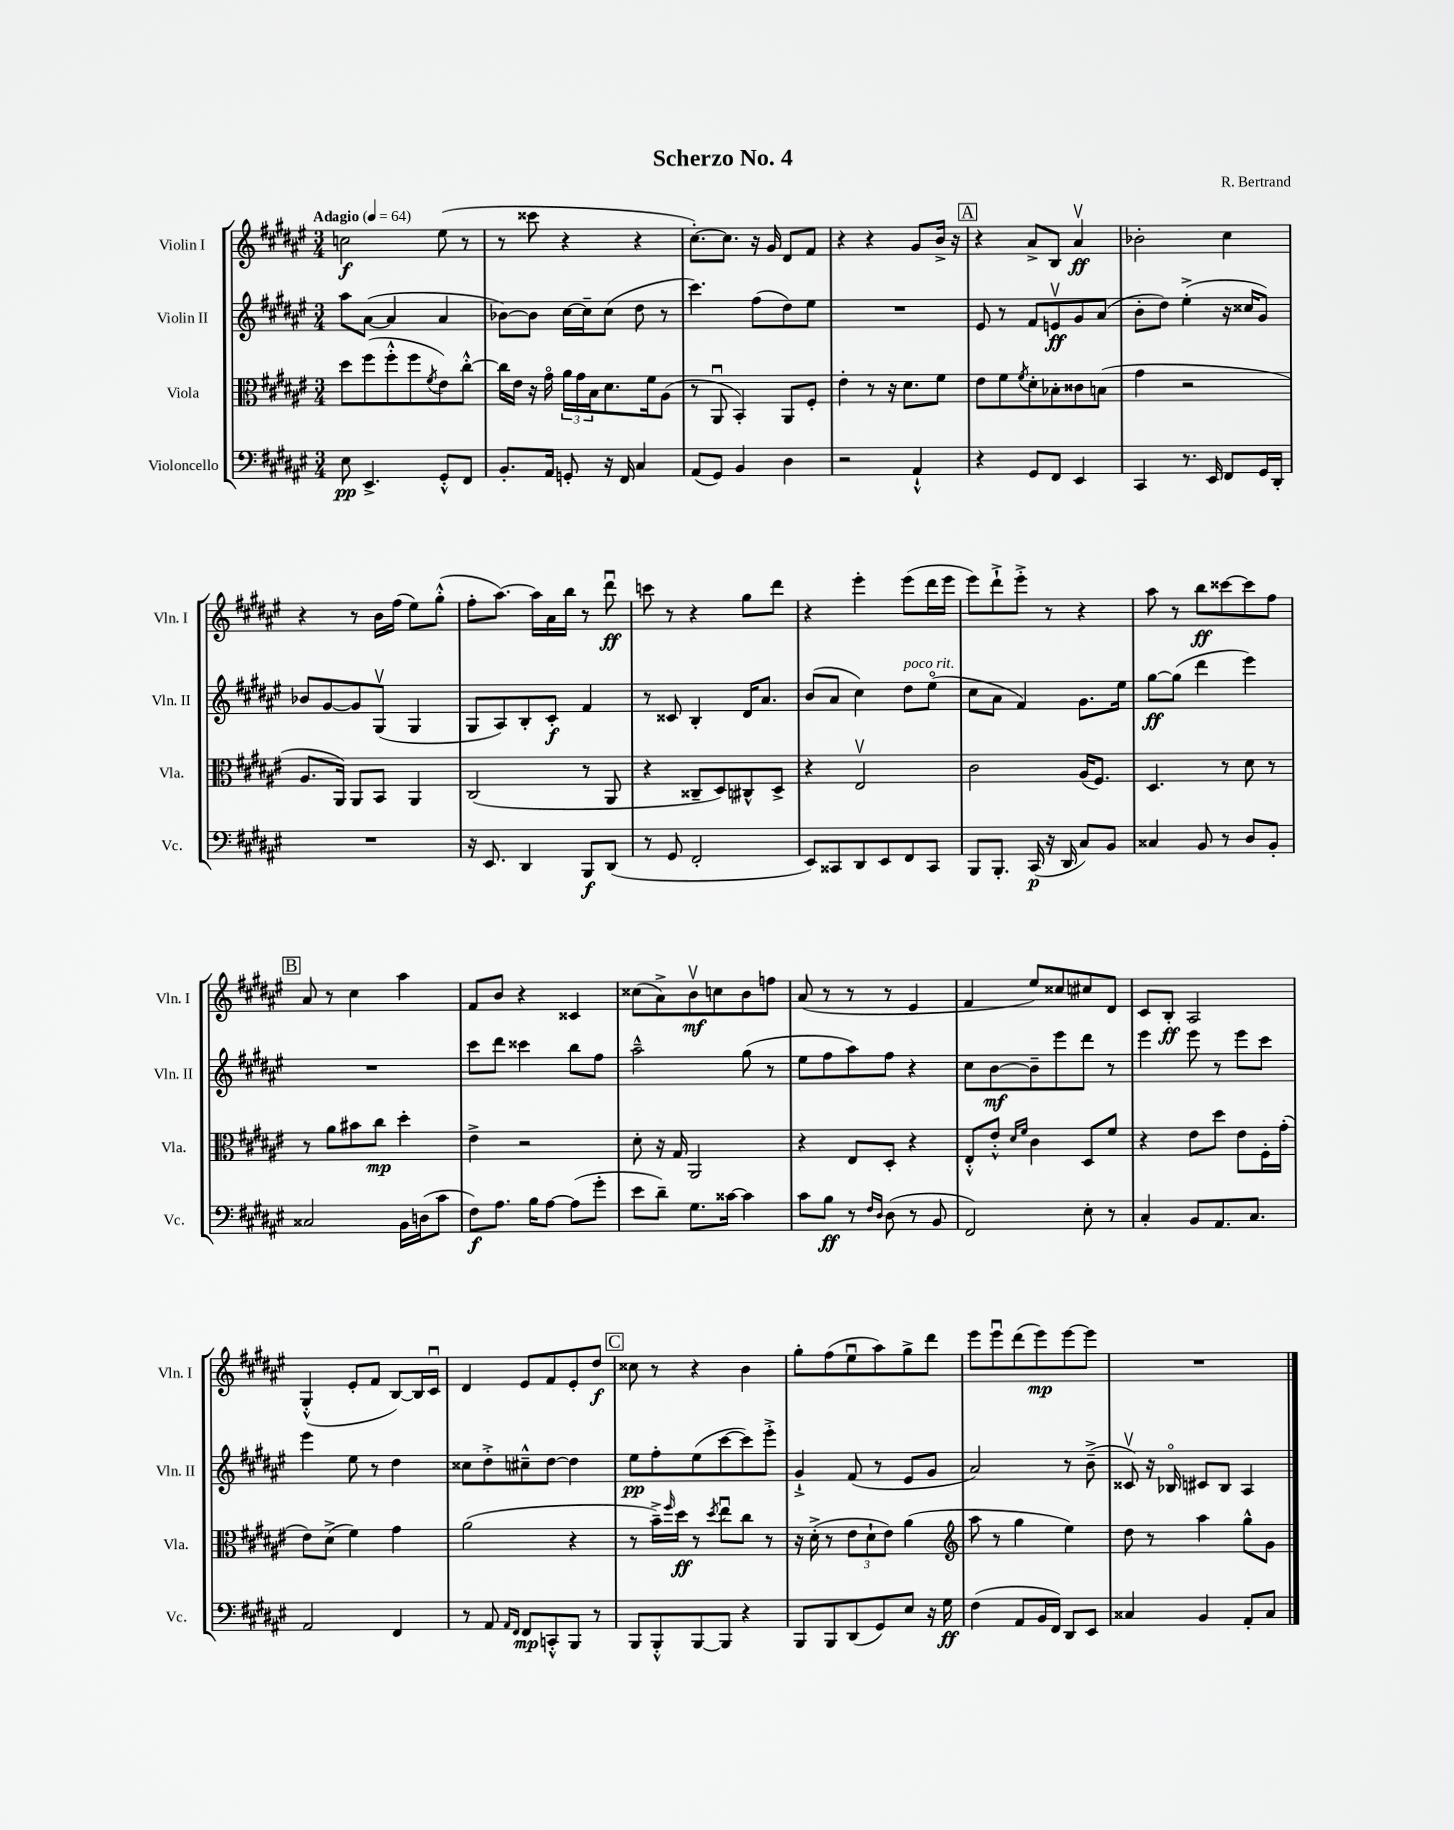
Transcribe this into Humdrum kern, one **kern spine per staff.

**kern	**dynam	**kern	**dynam	**kern	**dynam	**kern	**dynam
*part4	*part4	*part3	*part3	*part2	*part2	*part1	*part1
*staff4	*staff4	*staff3	*staff3	*staff2	*staff2	*staff1	*staff1
*I"Violoncello	*	*I"Viola	*	*I"Violin II	*	*I"Violin I	*
*I'Vc.	*	*I'Vla.	*	*I'Vln. II	*	*I'Vln. I	*
*clefF4	*	*clefC3	*	*clefG2	*	*clefG2	*
*k[f#c#g#d#a#e#]	*	*k[f#c#g#d#a#e#]	*	*k[f#c#g#d#a#e#]	*	*k[f#c#g#d#a#e#]	*
*M3/4	*	*M3/4	*	*M3/4	*	*M3/4	*
*MM64	*	*MM64	*	*MM64	*	*MM64	*
=1	=1	=1	=1	=1	=1	=1	=1
!	!	!	!	!	!	!LO:TX:a:B:t=Adagio	!
8E#\	pp	8dd#\L	.	8aa#\L	.	2ccn\	f
4.EE#^/	.	(8ff#\	.	([8a#\J	.	.	.
.	.	8ff#'^^\	.	4a#/]	.	.	.
.	.	8ff#\	.	.	.	.	.
.	.	8qf#/	.	.	.	.	.
8GG#'^^/L	.	8e#\)	.	4a#/	.	(8ee#\	.
8FF#/J	.	[8cc#'^^\J	.	.	.	8r	.
=2	=2	=2	=2	=2	=2	=2	=2
8.BB'/L	.	16cc#\LL]	.	[8b-X\L)	.	8r	.
.	.	16e#\JJ	.	.	.	.	.
.	.	16r	.	8b-\J]	.	8ccc##X\	.
16AA#/Jk	.	16g#\	.	.	.	.	.
8GGn'/	.	24a#\LL	.	[16cc#\LL	.	4r	.
.	.	24g#\	.	.	.	.	.
.	.	.	.	16cc#~\J]	.	.	.
.	.	24B\J	.	.	.	.	.
16r	.	8.d#\	.	(8cc#\J	.	.	.
16FF#/	.	.	.	.	.	.	.
4C#/	.	.	.	8dd#\	.	4r	.
.	.	16f#\k	.	.	.	.	.
.	.	(8A#\J	.	8r	.	.	.
=3	=3	=3	=3	=3	=3	=3	=3
(8AA#/L	.	8r	.	4.ccc#\)	.	[8.cc#'\L)	.
8GG#/J)	.	8AA#u/	.	.	.	.	.
.	.	.	.	.	.	8.cc#\J]	.
4BB/	.	4BB'/)	.	.	.	.	.
.	.	.	.	(8ff#\L	.	16r	.
.	.	.	.	.	.	16g#/	.
4D#\	.	8AA#/L	.	8dd#\)	.	8d#/L	.
.	.	8F#'/J	.	8ee#\J	.	8f#/J	.
=4	=4	=4	=4	=4	=4	=4	=4
2r	.	4e#'\	.	2.r	.	4r	.
.	.	8r	.	.	.	4r	.
.	.	16r	.	.	.	.	.
.	.	8.d#\L	.	.	.	.	.
4AA#`^^/	.	.	.	.	.	8g#/L	.
.	.	8f#\J	.	.	.	16b^/Jk	.
.	.	.	.	.	.	16r	.
!!LO:REH:place=s1:t=A
=5	=5	=5	=5	=5	=5	=5	=5
4r	.	8e#\L	.	8e#/	.	4r	.
.	.	8f#\	.	8r	.	.	.
.	.	8qf#/	.	.	.	.	.
8GG#/L	.	8d#'\	.	8f#/L	.	8a#^/L	.
8FF#/J	.	8B-X'\	.	8env/	ff	8B/J	.
4EE#/	.	8c##X\	.	8g#/	.	4a#v/	ff
.	.	(8Bn\J	.	(8a#/J	.	.	.
=6	=6	=6	=6	=6	=6	=6	=6
4CC#/	.	4g#\	.	8b'\L	.	2b-X'\	.
.	.	.	.	8dd#\J)	.	.	.
8.r	.	2r	.	(4ee#'^\	.	.	.
16EE#/	.	.	.	.	.	.	.
8FF#/L	.	.	.	16r	.	4cc#\	.
.	.	.	.	16cc##X/KL	.	.	.
16GG#/L	.	.	.	8g#/J)	.	.	.
16DD#'/JJ	.	.	.	.	.	.	.
!!LO:LB:g=z
=7	=7	=7	=7	=7	=7	=7	=7
2.r	.	8.A#/L	.	8b-X/L	.	4r	.
.	.	.	.	[8g#/	.	.	.
.	.	16AA#/Jk)	.	.	.	.	.
.	.	8AA#/L	.	8g#/]	.	8r	.
.	.	8BB/J	.	(8G#v/J	.	16b\LL	.
.	.	.	.	.	.	(16ff#\JJ	.
.	.	4AA#/	.	4G#/	.	8ee#\L)	.
.	.	.	.	.	.	(8gg#'^^\J	.
=8	=8	=8	=8	=8	=8	=8	=8
16r	.	(2C#/	.	8G#/L	.	8ff#'\L	.
8.EE#/	.	.	.	.	.	.	.
.	.	.	.	8A#/)	.	[8.aa#\J)	.
4DD#/	.	.	.	8B'/	.	.	.
.	.	.	.	.	.	16aa#\LL]	.
.	.	.	.	8c#'/J	f	16a#\	.
.	.	.	.	.	.	16bb\JJ	.
8BBB/L	f	8r	.	4f#/	.	8r	.
(8DD#/J	.	8AA#/	.	.	.	8ddd#u\	ff
=9	=9	=9	=9	=9	=9	=9	=9
8r	.	4r	.	8r	.	8cccn\	.
8GG#/	.	.	.	8c##X/	.	8r	.
2FF#'/	.	8C##X~/L	.	4B'/	.	4r	.
.	.	8D#/)	.	.	.	.	.
.	.	8C#X^^/	.	16d#/KL	.	8gg#\L	.
.	.	.	.	8.a#/J	.	.	.
.	.	8D#^/J	.	.	.	8ddd#\J	.
=10	=10	=10	=10	=10	=10	=10	=10
8EE#/L)	.	4r	.	(8b/L	.	4r	.
8CC##X/	.	.	.	8a#/J	.	.	.
8DD#/	.	2E#v/	.	4cc#\)	.	4eee#'\	.
8EE#/	.	.	.	.	.	.	.
!	!	!	!	!LO:TX:a:i:t=poco rit.	!	!	!
8FF#/	.	.	.	8dd#\L	.	(8eee#\L	.
8CC##/J	.	.	.	(8ee#\J	.	16ddd#\L	.
.	.	.	.	.	.	16eee#\JJ	.
=11	=11	=11	=11	=11	=11	=11	=11
8BBB/L	.	2c#\	.	8cc#\L	.	8eee#\L)	.
8.BBB'/J	.	.	.	8a#\J	.	8ddd#`^\	.
.	.	.	.	4f#/)	.	8eee#'^\J	.
(16CC#/	p	.	.	.	.	.	.
16r	.	.	.	.	.	8r	.
16DD#/	.	.	.	.	.	.	.
8C#/L)	.	(16A#/KL	.	8.g#\L	.	4r	.
.	.	8.F#/J)	.	.	.	.	.
8BB/J	.	.	.	.	.	.	.
.	.	.	.	16ee#\Jk	.	.	.
=12	=12	=12	=12	=12	=12	=12	=12
4C##X/	.	4.D#/	.	[8gg#\L	ff	8aa#\	.
.	.	.	.	(8gg#\J]	.	8r	.
8BB/	.	.	.	4ddd#\	.	8bb\L	ff
8r	.	8r	.	.	.	[8ccc##X\	.
8D#/L	.	8d#\	.	4eee#\)	.	8ccc##\]	.
8BB'/J	.	8r	.	.	.	8ff#\J	.
!!LO:LB:g=z
!!LO:REH:place=s1:t=B
=13	=13	=13	=13	=13	=13	=13	=13
2C##X/	.	8r	.	2.r	.	8a#/	.
.	.	8a#\L	.	.	.	8r	.
.	.	8b#X\	.	.	.	4cc#\	.
.	.	8cc#\J	mp	.	.	.	.
16BB\LL	.	4dd#'\	.	.	.	4aa#\	.
(16Dn\J	.	.	.	.	.	.	.
8c#\J	.	.	.	.	.	.	.
=14	=14	=14	=14	=14	=14	=14	=14
8F#\L)	f	4e#^\	.	8ccc#\L	.	8f#/L	.
8.A#\J	.	.	.	8ddd#\J	.	8b/J	.
.	.	2r	.	4ccc##X\	.	4r	.
16B\KL	.	.	.	.	.	.	.
[8A#\J	.	.	.	.	.	.	.
(8A#\L]	.	.	.	8bb\L	.	4c##X/	.
8g#'\J	.	.	.	8ff#\J	.	.	.
=15	=15	=15	=15	=15	=15	=15	=15
8e#\L	.	8d#'\	.	2aa#~^^\	.	(8cc##X\L	.
8d#~\J)	.	16r	.	.	.	8a#^\)	.
.	.	16G#/	.	.	.	.	.
8.G#\L	.	2AA#/	.	.	.	8bv\	mf
.	.	.	.	.	.	8ccn\	.
[16c##X\Jk	.	.	.	.	.	.	.
4c##\]	.	.	.	(8gg#\	.	8b\	.
.	.	.	.	8r	.	8ffn\J	.
=16	=16	=16	=16	=16	=16	=16	=16
8c#\L	.	4r	.	8ee#\L	.	(8a#/	.
8B\J	ff	.	.	8ff#\	.	8r	.
8r	.	8E#/L	.	8aa#\)	.	8r	.
16qqF#/LL	.	.	.	.	.	.	.
16qqD#/JJ	.	.	.	.	.	.	.
(8D#\	.	8D#'/J	.	8ff#\J	.	8r	.
8r	.	4r	.	4r	.	4e#/	.
8BB/	.	.	.	.	.	.	.
=17	=17	=17	=17	=17	=17	=17	=17
2FF#/)	.	8E#'^^/L	.	8cc#\L	.	4f#/	.
.	.	8e#'^^/J	.	[8b\	mf	.	.
.	.	16qqd#/LL	.	.	.	.	.
.	.	16qqf#/JJ	.	.	.	.	.
.	.	4c#\	.	8b~\]	.	8ee#/L)	.
.	.	.	.	8eee#\	.	8cc##X/	.
8E#'\	.	8D#/L	.	8ddd#\J	.	8cc#X/	.
8r	.	8f#/J	.	8r	.	8d#/J	.
=18	=18	=18	=18	=18	=18	=18	=18
4C#'/	.	4r	.	4eee#\	.	8c#/L	.
.	.	.	.	.	.	8B'/J	ff
8BB/L	.	8e#\L	.	8eee#\	.	2A#/	.
8.AA#/	.	8dd#\J	.	8r	.	.	.
.	.	8e#\L	.	8eee#\L	.	.	.
8.C#/J	.	.	.	.	.	.	.
.	.	16F#'\L	.	8ccc#\J	.	.	.
.	.	(16g#'\JJ	.	.	.	.	.
!!LO:LB:g=z
=19	=19	=19	=19	=19	=19	=19	=19
2AA#/	.	8e#\L)	.	4eee#\	.	(4G#'^^/	.
.	.	(8d#^\J	.	.	.	.	.
.	.	4f#\)	.	8ee#\	.	8e#'/L	.
.	.	.	.	8r	.	8f#/J	.
4FF#/	.	4g#\	.	4dd#\	.	[8B/L)	.
.	.	.	.	.	.	16B/L]	.
.	.	.	.	.	.	16c#u/JJ	.
=20	=20	=20	=20	=20	=20	=20	=20
8r	.	(2a#\	.	8cc##X\L	.	4d#/	.
8AA#/	.	.	.	8dd#'^\	.	.	.
16qqAA#/LL	.	.	.	.	.	.	.
16qqFF#/JJ	.	.	.	.	.	.	.
8FF#/L	mp	.	.	8cc#X~^^\	.	8e#/L	.
8CCn'^^/	.	.	.	[8dd#\J	.	8f#/	.
8BBB/J	.	4r	.	4dd#\]	.	8e#'/	.
8r	.	.	.	.	.	8dd#/J	f
!!LO:REH:place=s1:t=C
=21	=21	=21	=21	=21	=21	=21	=21
8BBB/L	.	8r	.	8ee#\L	pp	8cc##X\	.
8BBB'^^/	.	16b~^\LL)	.	8ff#'\	.	8r	.
.	.	16qqff#/	.	.	.	.	.
.	.	16dd#\JJ	ff	.	.	.	.
[8BBB/	.	8r	.	(8ee#\	.	4r	.
.	.	8qdd#/	.	.	.	.	.
8BBB/J]	.	8ee#u\L	.	[8ccc#\	.	.	.
4r	.	8cc#\J	.	8ccc#\])	.	4b\	.
.	.	8r	.	8eee#'^\J	.	.	.
=22	=22	=22	=22	=22	=22	=22	=22
8BBB/L	.	16r	.	4g#`^/	.	8gg#'\L	.
.	.	(16d#'^\	.	.	.	.	.
8BBB/	.	8r	.	.	.	(8ff#\	.
(8DD#/	.	12e#\L	.	(8f#/	.	8ee#u\	.
.	.	12d#`\	.	.	.	.	.
8GG#/)	.	.	.	8r	.	8aa#\)	.
.	.	12e#\J)	.	.	.	.	.
8E#/J	.	(4a#\	.	8e#/L	.	8gg#^\	.
16r	.	.	.	8g#/J	.	8ddd#\J	.
16G#\	ff	.	.	.	.	.	.
=23	=23	=23	=23	=23	=23	=23	=23
*	*	*clefG2	*	*	*	*	*
(4F#\	.	8aa#\	.	2a#/)	.	8eee#\L	.
.	.	8r	.	.	.	8eee#u\	.
8AA#/L	.	4gg#\	.	.	.	(8ddd#\	.
16BB/L	.	.	.	.	.	8eee#\)	mp
16FF#/JJ)	.	.	.	.	.	.	.
8DD#/L	.	4ee#\)	.	8r	.	[8eee#\	.
8EE#/J	.	.	.	(8b~^\	.	8eee#\J]	.
=24	=24	=24	=24	=24	=24	=24	=24
4C##X/	.	8dd#\	.	8c##Xv/)	.	2.r	.
.	.	8r	.	16r	.	.	.
.	.	.	.	16B-X/	.	.	.
4BB/	.	4aa#\	.	8c#X/L	.	.	.
.	.	.	.	8B-/J	.	.	.
8AA#'/L	.	8gg#^^\L	.	4A#/	.	.	.
8C##/J	.	8g#\J	.	.	.	.	.
==	==	==	==	==	==	==	==
*-	*-	*-	*-	*-	*-	*-	*-
